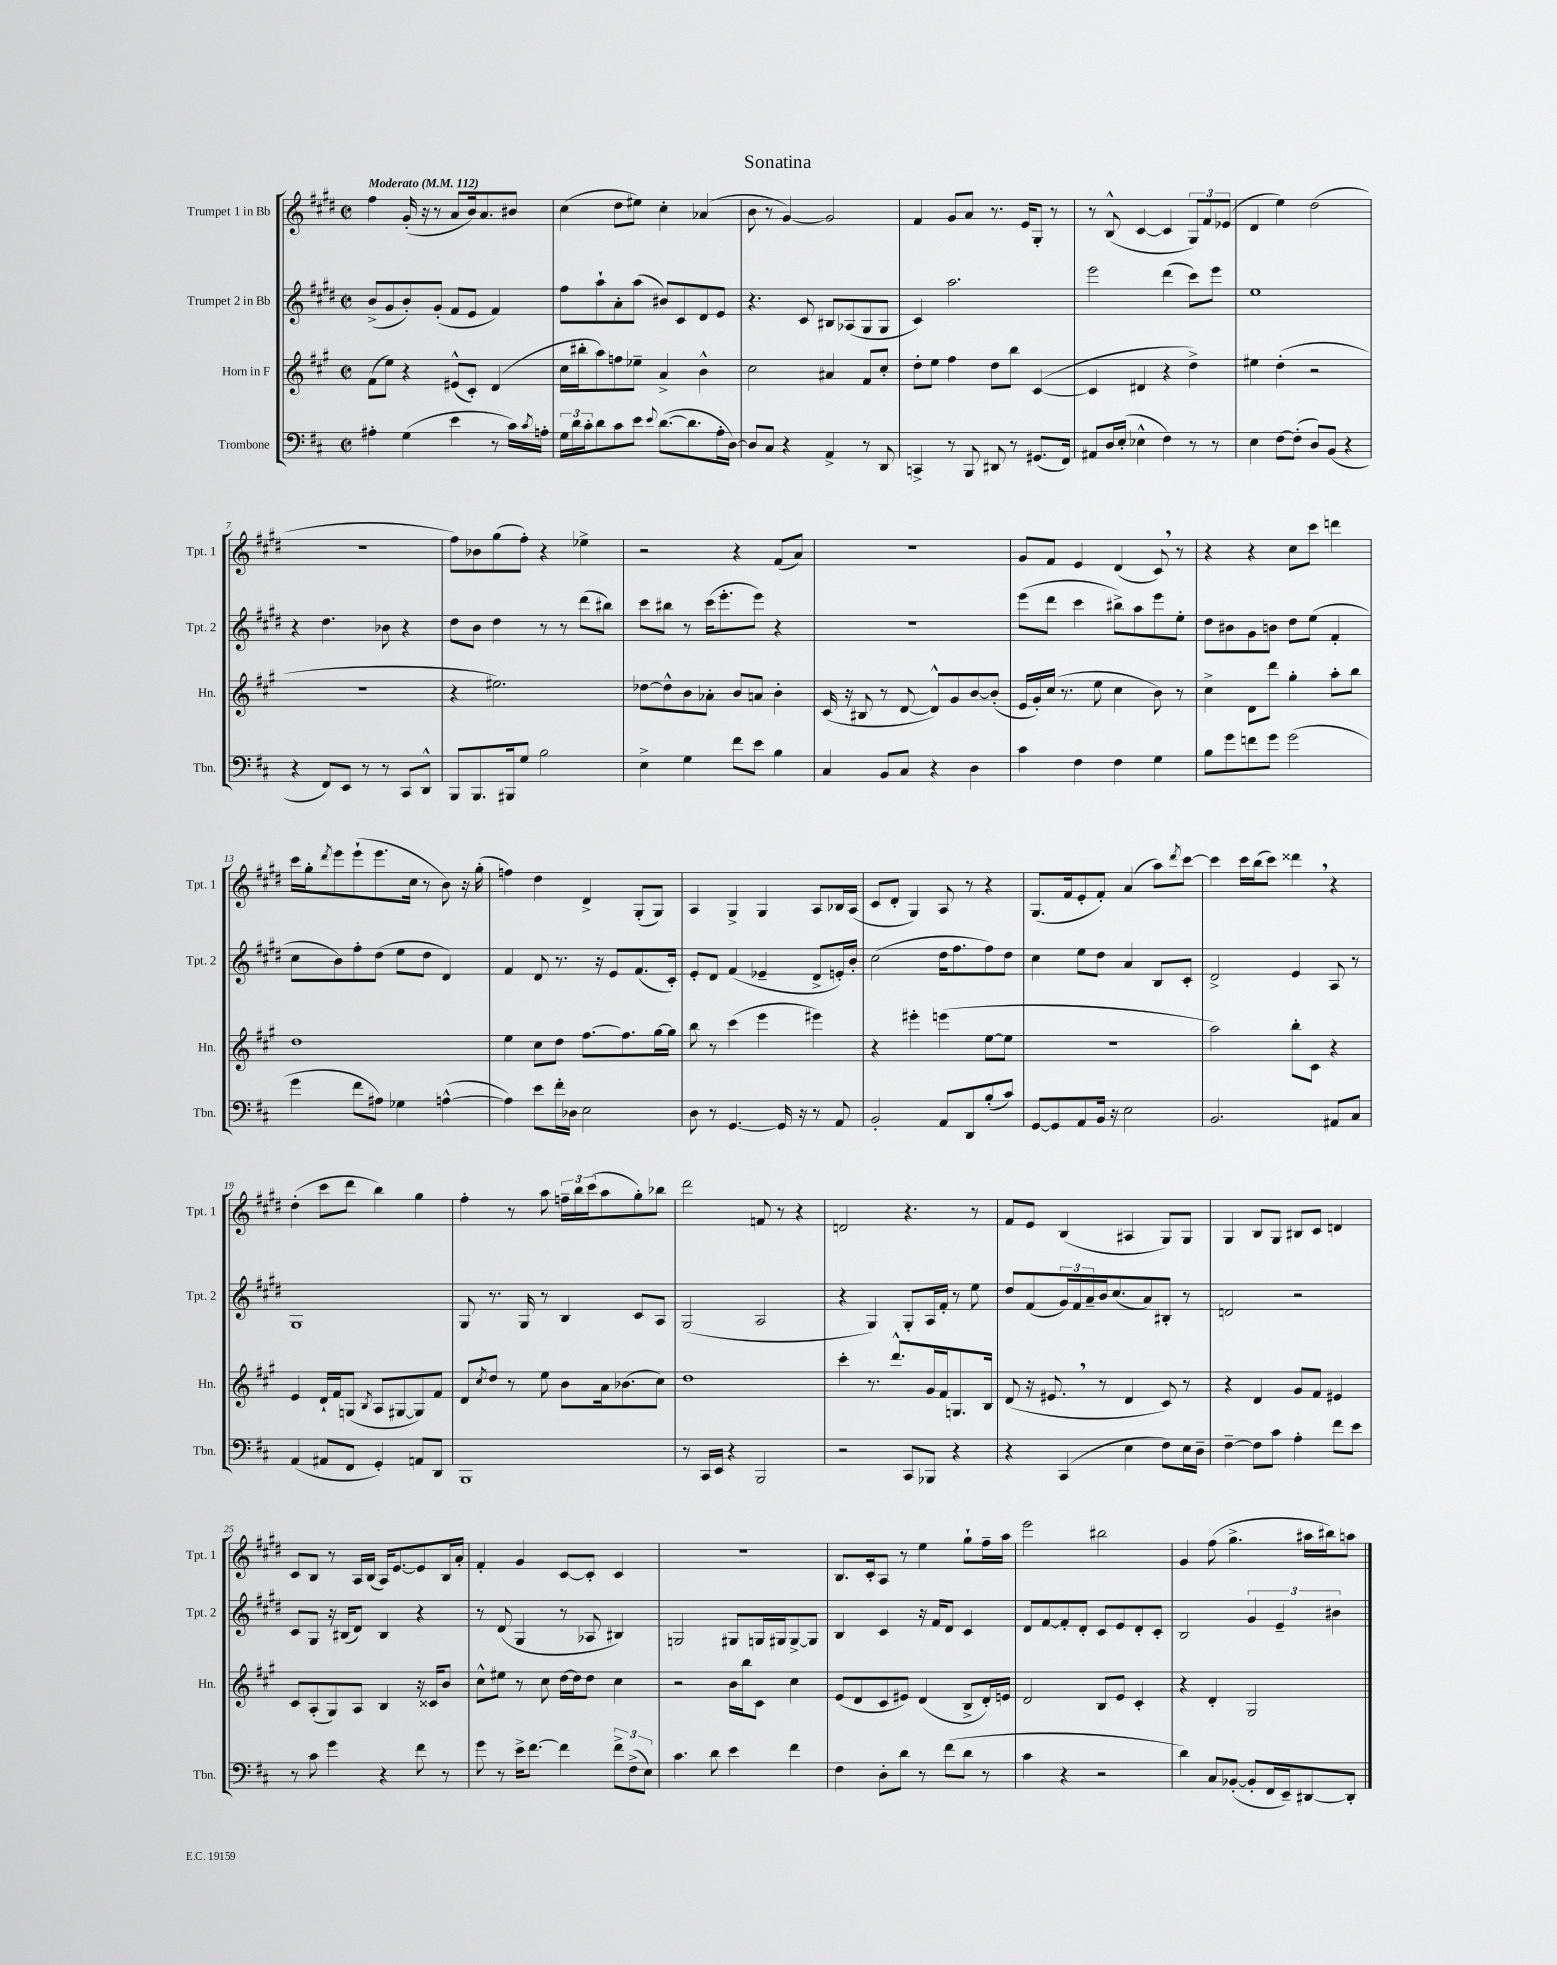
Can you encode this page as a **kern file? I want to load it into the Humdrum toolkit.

**kern	**kern	**kern	**kern
*staff4	*staff3	*staff2	*staff1
*clefF4	*clefG2	*clefG2	*clefG2
*k[f#c#]	*k[f#c#g#]	*k[f#c#g#d#]	*k[f#c#g#d#]
*M2/2	*M2/2	*M2/2	*M2/2
*met(c|)	*met(c|)	*met(c|)	*met(c|)
*MM112	*MM112	*MM112	*MM112
4A#'	(8f#	(8b^	4ff#
.	8ee)	8g#	.
(4G	4r	8b')	(16g#'
.	.	.	16r
.	.	(8g#'	8r
4e	(8e#^^	8f#	8a
.	8c#')	8e	16b)
.	.	.	8.a
8r	(4d	4f#)	.
16c#)	.	.	8b#
8qc#	.	.	.
16A'	.	.	.
=	=	=	=
24G	16cc#	8ff#	(4cc#
24d	.	.	.
.	16bb#'	.	.
24c#'	.	.	.
8d	8aa)	8aa`	.
8c#	8ff	8a'	8dd#
8e	8ee-~	(8aa	8ee#)
8qqe	.	.	.
([8.d	4a^	8b#)	4cc#'
.	.	8c#	.
8.d]	.	.	.
.	4b^^	8d#	(4a-
16A'	.	8e	.
[16D)	.	.	.
=	=	=	=
8D]	2cc#	4.r	8b
8C#	.	.	8r
4r	.	.	[4g#)
.	.	8c#	.
4AA^	4a#	8B#	2g#]
.	.	(8A-	.
8r	8f#	8G#	.
8DD	8cc#'	8G#	.
=	=	=	=
4CC^	8dd'	4c#)	4f#
.	8ee	.	.
8r	4ff#	2.aa	8g#
8BBB	.	.	8a
8DD#	8dd	.	8.r
8r	8bb	.	.
.	.	.	16e
(8.GG#	([4c#	.	8G#'
.	.	.	8r
16FF#)	.	.	.
=	=	=	=
8AA#	4c#]	2eee	8r
16D	.	.	(8B^^
(16E'	.	.	.
4E-^^	4d#	.	[4c#
4F#)	4r	(4ddd#	4c#]
8r	4dd^)	8ccc#)	12G#)
.	.	.	12f#
8r	.	8eee	.
.	.	.	(12e-
=	=	=	=
4E	4ee#	1ee	4d#
[8F#	(4dd'	.	4ee)
(8F#']	.	.	.
8D)	2r	.	(2dd#
(8BB	.	.	.
4r	.	.	.
=	=	=	=
4r	1r	4r	1r
8FF#)	.	4.dd#	.
8EE	.	.	.
8r	.	.	.
8r	.	8b-	.
8CC#	.	4r	.
8DD^^	.	.	.
=	=	=	=
8BBB	4r	8dd#	8ff#)
8.BBB	.	8b	8b-
.	2.ee#)	4dd#	(8gg#
16BBB#	.	.	.
8G	.	.	8ff#')
2B	.	8r	4r
.	.	8r	.
.	.	(8ddd#	4ee-^
.	.	8bb#)	.
=	=	=	=
4E^	[8dd-	8ccc#	2r
.	8dd-^^]	8bb#	.
4G	8b	8r	.
.	8a-'	(16ccc#	.
.	.	8.eee'	.
8f#	8b	.	4r
8e	8a	8eee)	.
4B	4b'	4r	(8f#
.	.	.	8a)
=	=	=	=
4C#	(16c#	1r	1r
.	16r	.	.
.	8B#	.	.
8BB	8r	.	.
8C#	[8d	.	.
4r	8d^^])	.	.
.	8g#	.	.
4D	[8b	.	.
.	(8b']	.	.
=	=	=	=
4c#	16e	(8eee	8g#
.	16g#')	.	.
.	(16cc#	8ddd#	8f#
.	8.r	.	.
4F#	.	4ccc#	4e
.	8ee	.	.
4F#	4cc#	8bb#^)	(4d#
.	.	8aa	.
4G	8b)	8eee	8c#)
.	8r	8ee'	8r
=	=	=	=
8B	4cc#^	8dd#	4r
8g	.	8b#	.
8f	8d	8g#	4r
8g	8ddd	8b	.
(2g	4gg#'	8dd#	8cc#
.	.	(8ee	8ccc#
.	8aa'	4f#'	4ddd
.	8bb	.	.
=	=	=	=
4g	1dd	8cc#	16ccc#
.	.	.	16gg#'
.	.	.	8qddd#
.	.	8b)	8eee
8f#	.	8ff#'	(8eee`
8A#)	.	(8dd#	8.eee
4G-	.	8ee	.
.	.	.	16cc#
.	.	8dd#	8r
([4A^^	.	4d#)	8b)
.	.	.	16r
.	.	.	(16gg#'
=	=	=	=
4A])	4ee	4f#	4ff)
8e	8cc#	8d#	4dd#
16f#'	8dd	8.r	.
16D-	.	.	.
2E	[8.ff#	.	4d#^
.	.	16r	.
.	.	8e	.
.	8.ff#]	.	.
.	.	(8.f#	(8G#'
.	[16gg#	.	8G#)
.	16gg#]	16c#')	.
=	=	=	=
8D	8bb	8e'	4A
8r	8r	8d#	.
[4.GG	(4ccc#	(4f#	4G#^
.	4eee	4e-~	4G#
16GG]	.	.	.
16r	.	.	.
8r	4eee#)	8d#^	8A
8AA	.	16e')	16B-
.	.	16b'	(16A
=	=	=	=
2BB'	4r	(2cc#	8c#
.	.	.	8d#'
.	4eee#'	.	4G#)
8AA	(4eee	16dd#	8A
.	.	8.ff#	.
8DD	.	.	8r
(8B'	[8ee	8ff#)	4r
8c#)	8ee]	8dd#	.
=	=	=	=
[8GG	1r	4cc#	(8.G#
8GG]	.	.	.
.	.	.	16f#
8AA	.	8ee	8e'
16BB	.	8dd#	8f#')
16r	.	.	.
2E	.	4a	(4a
.	.	8B	8aa)
.	.	.	8qddd#
.	.	8c#'	[8ccc#
=	=	=	=
2.BB	2aa)	2d#^	4ccc#]
.	.	.	16ccc#
.	.	.	(16bb
.	.	.	8ccc#)
.	8bb'	4e	4ddd##
.	8c#	.	.
8AA#	4r	8A	4r
8C#	.	8r	.
=	=	=	=
(4AA	4e	1G#	(4dd#'
8AA#	16d`	.	8ccc#
.	16f#	.	.
8FF#	(8G	.	8ddd#
.	8qB	.	.
4GG')	8A	.	4bb)
.	[8G#	.	.
8AA	8G#])	.	4gg#
8DD	8f#	.	.
=	=	=	=
1BBB	8d	8G#	4ff#'
.	8qcc#	.	.
.	8dd	8.r	.
.	8r	.	8r
.	.	16G#	.
.	8ee	8r	8aa
.	8b	4B	24ff~
.	.	.	24bb
.	.	.	(24ccc#
.	16a	.	8aa
.	(8.b-	.	.
.	.	8c#	8gg#')
.	8cc#)	8A	8bb-
=	=	=	=
8r	1dd	(2G#	2ddd#
16CC#	.	.	.
16EE	.	.	.
4r	.	.	.
2BBB	.	2A	8f
.	.	.	8r
.	.	.	4r
=	=	=	=
2r	4ccc#'	4r	2d
.	8.r	4G#)	.
.	8.ddd^^	.	.
8CC#	.	8G#'	4.r
8BBB-	16g#	16A	.
.	16f#	16f#'	.
4r	8.G	8r	.
.	.	8ee	8r
.	16B	.	.
=	=	=	=
4r	(8d	8dd#	8f#
.	16r	(8f#	8e
.	8.e#	.	.
(4CC#	.	24g#)	(4B
.	.	24f#	.
.	.	24a~	.
.	8r	16b	.
.	.	(8.cc#	.
4E	4d	.	4A#
.	.	8a)	.
8F#)	8c#)	8B#'	8G#)
16E	8r	8r	8G#
16D~	.	.	.
=	=	=	=
[4F#~	4r	2d	4G#
8F#]	4d	.	8B
8c#	.	.	8G#
4A'	8g#	2r	8B#
.	8f#	.	8c#
8f#	4e#	.	4d
8e	.	.	.
=	=	=	=
8r	8c#	8c#	8c#
8c#	(8A'	8G#	8B
4g	8G#)	16r	8r
.	.	(16B#	.
.	8A	8d#)	16A
.	.	.	(16B
4r	4B	4B#	16A)
.	.	.	[8.e
8f#	16r	4r	8e]
.	16c##	.	.
8r	8b	.	16B
.	.	.	16a'
=	=	=	=
8g	8cc#^^	8r	4f#'
8r	8ee#	(8d#	.
16e^	8r	4G#	4g#
[8.f#	.	.	.
.	8cc#	.	.
4f#]	[16dd	8r	[8c#
.	16dd]	.	.
.	8dd	8A-	8c#']
12f#^	4cc#	4B#)	4c#
(12F#^	.	.	.
12E)	.	.	.
=	=	=	=
4.c#	2r	2G	1r
8d	.	.	.
4e	16b	8G#	.
.	16bb	.	.
.	8c#	16G	.
.	.	16G#	.
4f#	4cc#	[8G#^	.
.	.	8G#]	.
=	=	=	=
4F#	(8e	4B	8.B
.	8d	.	.
.	.	.	16c#'
8D'	8c#	4c#	8A
8d	8e#)	.	8r
8r	(4d	16r	4ee
.	.	16f#	.
(8f#	.	8d#	.
8d	8B^	4c#	8gg#`
8r	16d')	.	16ff#~
.	16e	.	16aa
=	=	=	=
4c#	2d	8d#	2eee
.	.	[8f#	.
4r	.	8f#']	.
.	.	8d#'	.
2r	8B	8c#	2bb#
.	8e	8e	.
.	4c#'	8d#'	.
.	.	8c#'	.
=	=	=	=
4d)	4r	2B	4g#
8C#	4d'	.	(8ff#
([8BB-'	.	.	4.gg#^
8BB-']	2G#	6g#	.
16FF#	.	.	.
.	.	6e~	.
16EE~)	.	.	.
[8DD#	.	.	16aa#
.	.	.	16bb#)
.	.	6b#	.
8DD#']	.	.	8aa
==	==	==	==
*-	*-	*-	*-
